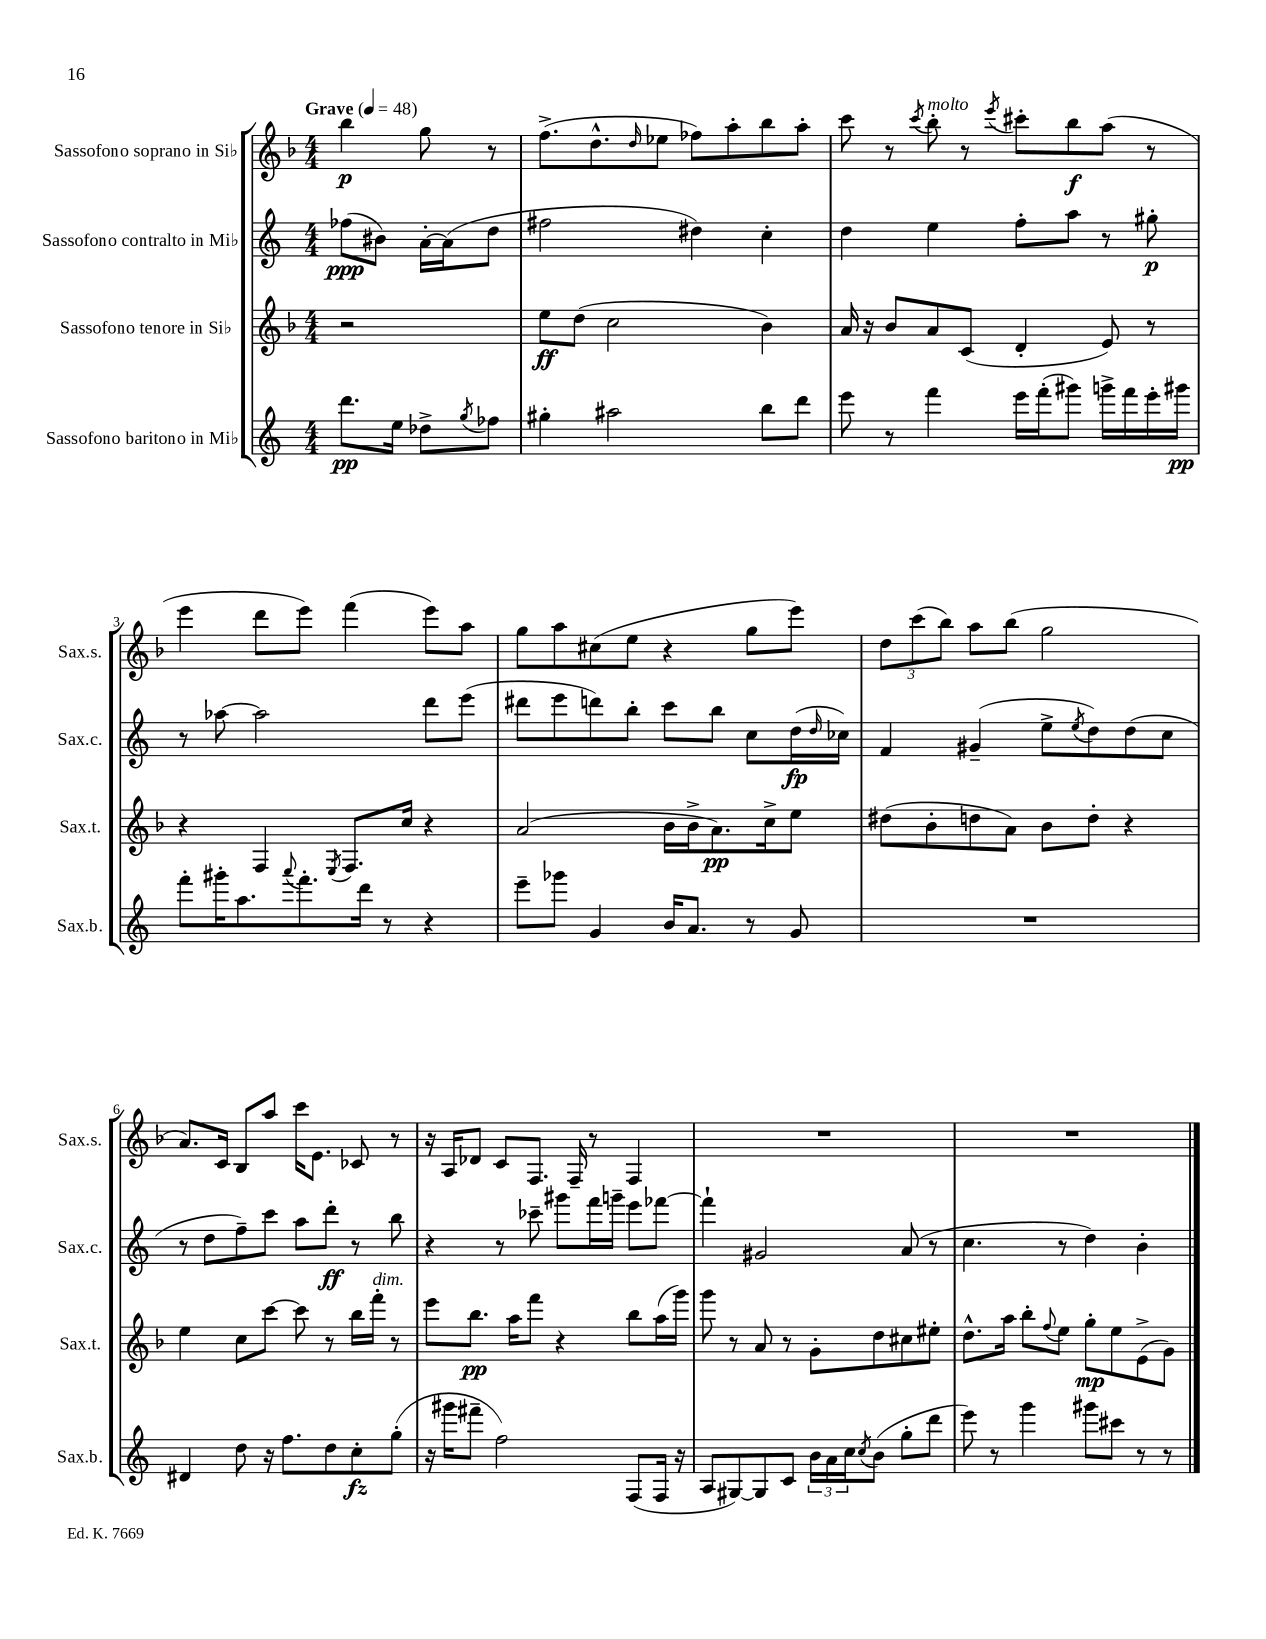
<<
\new StaffGroup <<
\new Staff = "s0" \with { instrumentName = "Sassofono soprano in Sib" shortInstrumentName = "Sax.s." } {
    \clef treble \key f \major \numericTimeSignature \time 4/4 \partial 2 \tempo "Grave" 4 = 48
    bes''4\p g''8 r8 |
    f''8.->( d''8.-^ \grace { d''16 } ees''8 fes''8) a''8-. bes''8 a''8-. |
    c'''8 r8 \acciaccatura { c'''8 } bes''8-.^\markup { \italic "molto" } r8 \acciaccatura { e'''8 } cis'''8-. bes''8\f a''8( r8 |
    e'''4 d'''8 e'''8) f'''4( e'''8) a''8 |
    g''8 a''8 cis''8( e''8 r4 g''8 e'''8) |
    \tuplet 3/2 { d''8 c'''8( bes''8) } a''8 bes''8( g''2 |
    a'8.) c'16 bes8 a''8 c'''16 e'8. ces'8 r8 |
    r16 a16 des'8 c'8 f8. f16-- r8 f4 |
    R1 |
    R1 \bar "|." |
}
\new Staff = "s1" \with { instrumentName = "Sassofono contralto in Mib" shortInstrumentName = "Sax.c." } {
    \clef treble \key c \major \numericTimeSignature \time 4/4 \partial 2
    fes''8\ppp( bis'8) a'16~-. a'16( d''8 |
    fis''2 dis''4) c''4-. |
    d''4 e''4 f''8-. a''8 r8 gis''8-.\p |
    r8 aes''8~ aes''2 d'''8 e'''8( |
    dis'''8 e'''8 d'''8) b''8-. c'''8 b''8 c''8 d''16\fp( \grace { d''16 } ces''16) |
    f'4 gis'4--( e''8-> \acciaccatura { e''8 } d''8) d''8( c''8 |
    r8 d''8 f''8--) c'''8 a''8 d'''8-.\ff r8 b''8 |
    r4 r8 ces'''8-- gis'''8 f'''16 g'''16-- e'''8 fes'''8~ |
    fes'''4-! gis'2 a'8( r8 |
    c''4. r8 d''4) b'4-. \bar "|." |
}
\new Staff = "s2" \with { instrumentName = "Sassofono tenore in Sib" shortInstrumentName = "Sax.t." } {
    \clef treble \key f \major \numericTimeSignature \time 4/4 \partial 2
    r2 |
    e''8\ff d''8( c''2 bes'4) |
    a'16 r16 bes'8 a'8 c'8( d'4-. e'8) r8 |
    r4 f4 \acciaccatura { e8 } f8. c''16 r4 |
    a'2( bes'16 bes'16-> a'8.\pp) c''16-> e''8 |
    dis''8( bes'8-. d''8 a'8) bes'8 d''8-. r4 |
    e''4 c''8 c'''8~ c'''8 r8 bes''16 f'''16-.^\markup { \italic "dim." } r8 |
    e'''8 bes''8.\pp a''16 f'''8 r4 bes''8 a''16( g'''16) |
    g'''8 r8 a'8 r8 g'8-. d''8 cis''8 eis''8-. |
    d''8.-^ a''16 bes''8-. \appoggiatura { f''8 } e''8 g''8-.\mp e''8 e'8->( g'8) \bar "|." |
}
\new Staff = "s3" \with { instrumentName = "Sassofono baritono in Mib" shortInstrumentName = "Sax.b." } {
    \clef treble \key c \major \numericTimeSignature \time 4/4 \partial 2
    d'''8.\pp e''16 des''8-> \acciaccatura { g''8 } fes''8 |
    gis''4-. ais''2 b''8 d'''8 |
    e'''8 r8 f'''4 e'''16 f'''16-.( gis'''8) g'''16-> f'''16 e'''16-. gis'''16\pp |
    f'''8-. gis'''16-. a''8. \appoggiatura { a'''8 } f'''8.-. d'''16 r8 r4 |
    e'''8-- ges'''8 g'4 b'16 a'8. r8 g'8 |
    R1 |
    dis'4 d''8 r16 f''8. d''8 c''8-.\fz g''8-.( |
    r16 gis'''16 fis'''8-- f''2) f8( f16 r16 |
    a8 gis8~) gis8 c'8 \tuplet 3/2 { b'16 a'16 c''16 } \acciaccatura { c''8 } b'8( g''8-. d'''8 |
    e'''8) r8 g'''4 gis'''8 cis'''8 r8 r8 \bar "|." |
}
>>
>>
